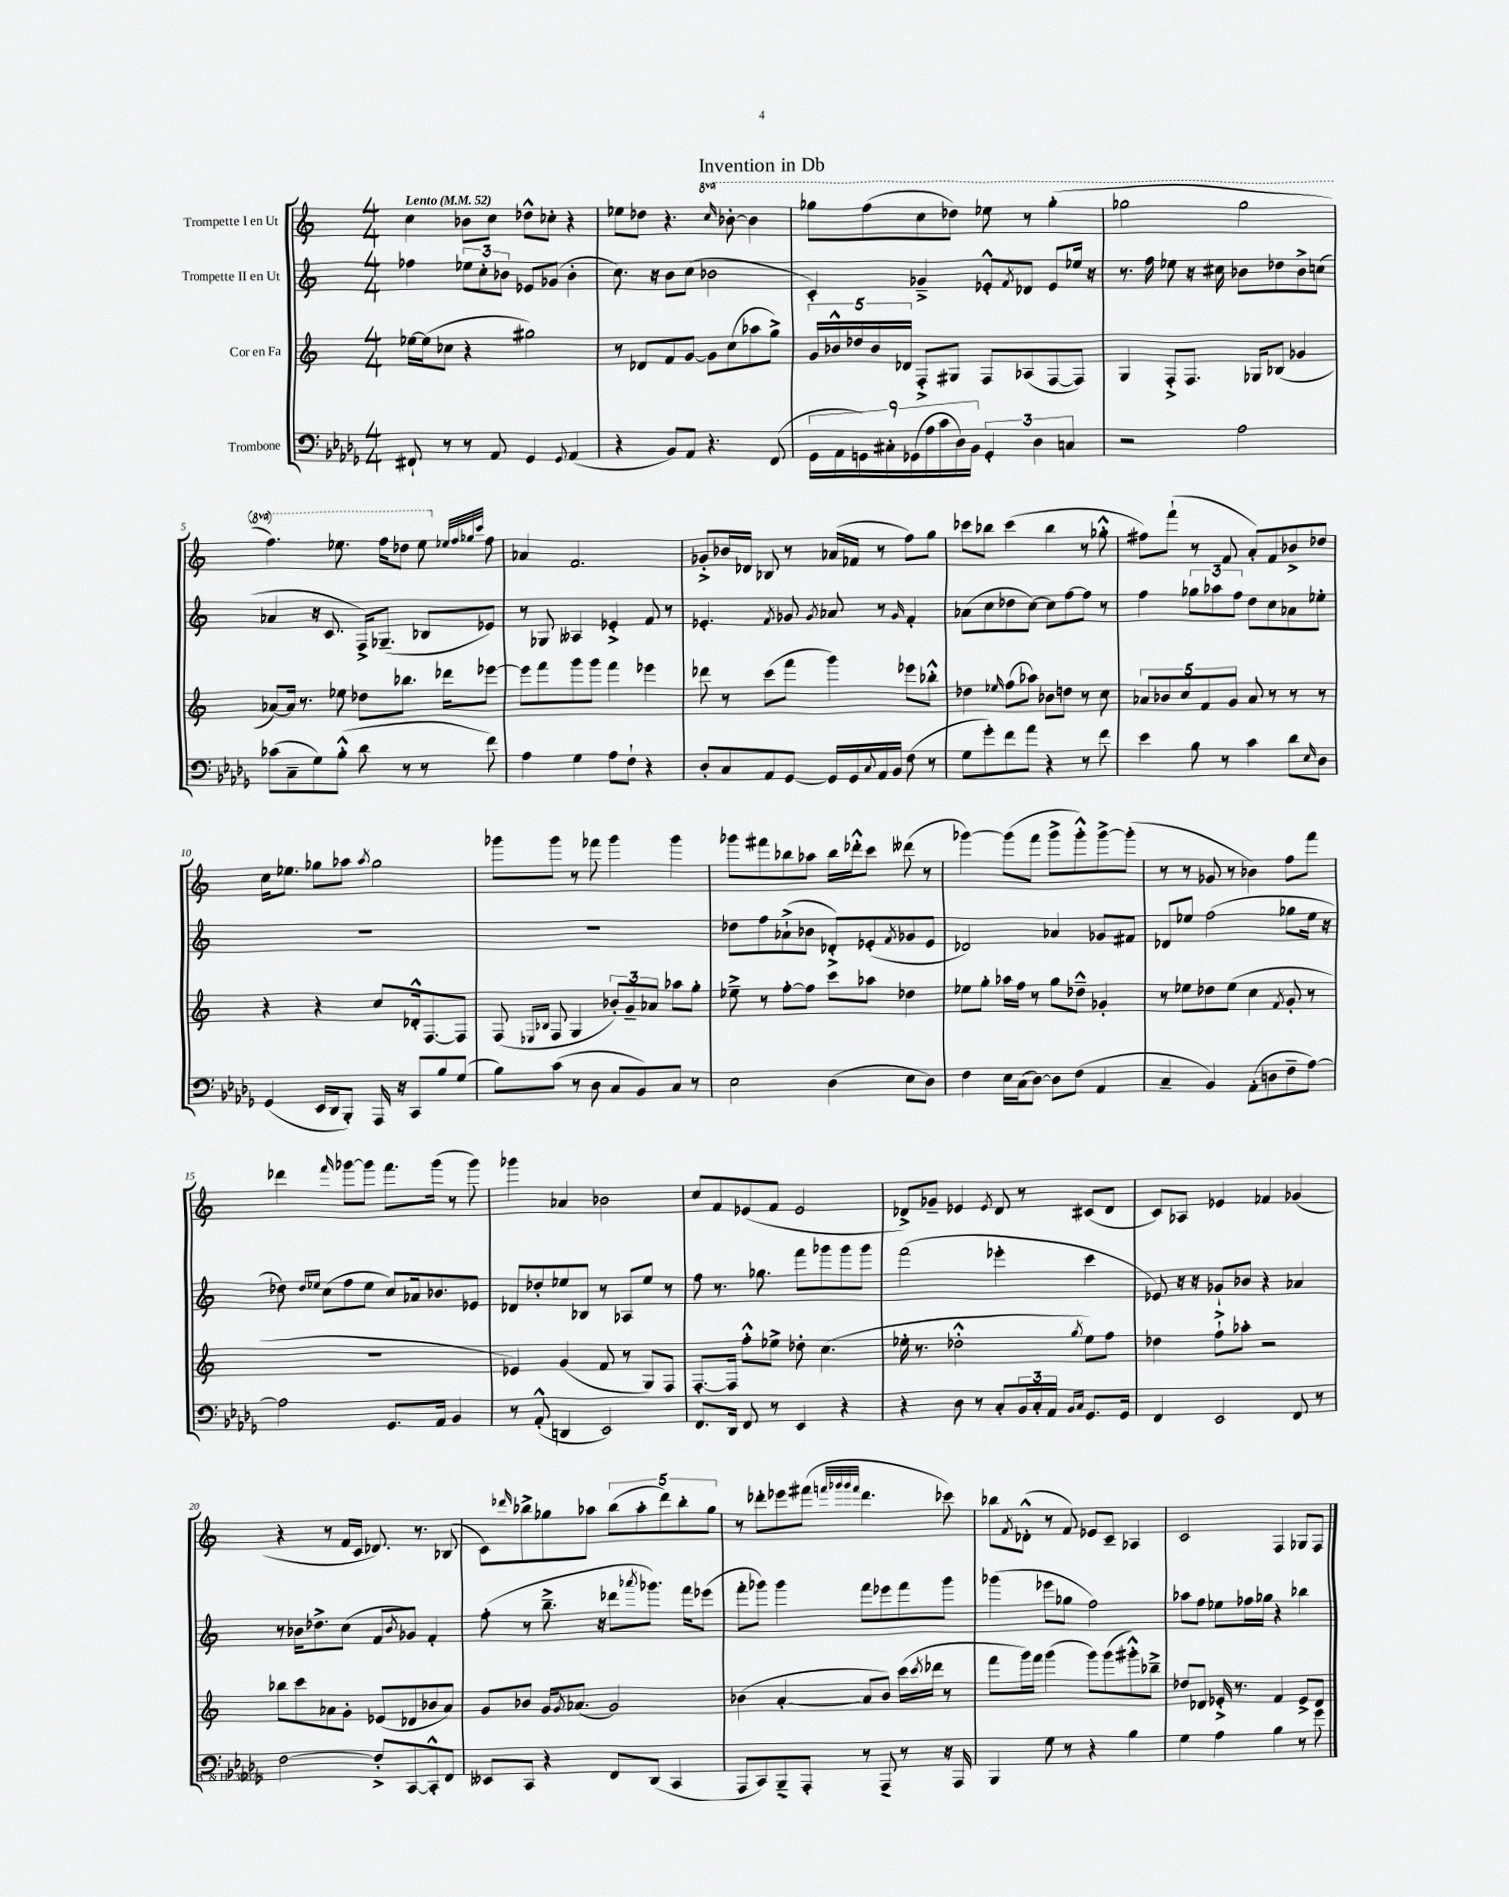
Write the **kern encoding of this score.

**kern	**kern	**kern	**kern
*staff4	*staff3	*staff2	*staff1
*clefF4	*clefG2	*clefG2	*clefG2
*k[b-e-a-d-g-]	*k[]	*k[]	*k[]
*M4/4	*M4/4	*M4/4	*M4/4
*MM52	*MM52	*MM52	*MM52
8FF#`	[16ee-	4ff-	4cc
.	(16ee-]	.	.
8r	8cc-	.	.
8r	4r	12ee-	8b-
.	.	12cc'	.
8AA-	.	.	8cc
.	.	12b-	.
4GG-	2gg#)	8e-	8dd-^^
.	.	(8g-	8cc-'
8qqGG-	.	.	.
(4AA-	.	4b-'	4r
=	=	=	=
4r	8r	8.cc)	8ee-
.	8d-	.	8dd-
.	.	16r	.
8BB-)	8f	8b	4.r
8AA-	[8g	(8cc	.
4.r	8g]	2b-	.
.	.	.	16qqccc
.	(8cc	.	[8bb-'
.	8aa-	.	4bb-]
(8FF	8gg^)	.	.
=	=	=	=
18GG-	20g	4c')	8ggg-
.	20b-^^	.	.
18AA-	.	.	.
.	20dd-	.	.
18GG)	.	.	.
.	.	.	(8fff
.	20b-	.	.
18C#'	.	.	.
.	20d-	.	.
(18GG-	.	.	.
.	8F'^	4g-~^	8ccc
18A-	.	.	.
18c	.	.	.
.	8G#	.	8ddd-)
18D-)	.	.	.
18BB-	.	.	.
6GG-'	8F	8e-'^^	8eee-
.	.	8qf	.
.	(8A-	8d-	8r
6D-	.	.	.
.	[8F	8e-	(4ggg-'
6C	.	.	.
.	8F])	16ee-	.
.	.	16r	.
=	=	=	=
2r	4G	8.r	2ggg-
.	.	16ff	.
.	8F'^	8ee-	.
.	8.F	16r	.
.	.	16cc#	.
2A-	.	8b-	2ggg-
.	16G-	.	.
.	(8B-	8dd-	.
.	4g-	8b-^	.
.	.	(8cc	.
=	=	=	=
(8c-	[8a-)	4a-	4.fff)
8C~	16a-]	.	.
.	8.r	.	.
8G-)	.	16r	.
.	.	8.c	.
(8B-'^^	8ee-	.	8.eee-
8d-	8dd-	16F^)	.
.	.	(8.G-~	16fff
8r	8.bb-	.	8ddd-
8r	.	8B-	8eee-
.	16ddd-	.	.
.	.	.	32qqee-
.	.	.	32qqff
.	.	.	32qqgg-
.	.	.	32qqccc
8f)	[8eee-	8e-)	8ff
=	=	=	=
4A-	8eee-]	8r	4a-
.	8fff	8G-	.
4G-	8ggg	4A--	2.f
.	8ggg	.	.
8A-	4fff	4e-'^	.
8F`	.	.	.
4r	4eee-	8f	.
.	.	8r	.
=	=	=	=
8D-'	8ddd-	4.e-'	8g-'^
8C	8r	.	16b-
.	.	.	16d-
8AA-	(8ccc	.	8B-
.	.	8qf	.
[8GG-	8fff	8g-	8r
.	.	8qg-	.
16GG-]	4ggg)	8a-	(16a-
16GG-	.	.	16f-
8qqC	.	.	.
16AA-	.	8r	8r
16BB-	.	.	.
.	.	16qqg-	.
(8F	8eee-	4f'	8ff)
8r	8bb-'^^	.	8gg
=	=	=	=
8G-	4dd-	(8a-	8ccc-
8g-')	.	8cc	8bb-
.	16qqee-	.	.
8f	(8ff	8dd-	(4ccc-
8a-	8aa-)	[8cc)	.
4r	8b-	8cc]	4bb-
.	8dd	[8ff	.
8r	8r	8ff]	8r
8f	8cc	8r	8gg-'^^
=	=	=	=
4e-	10a-	4ff	8ff#)
.	10b-	.	.
.	.	.	(8fff`
.	10cc	.	.
8B-	.	12gg-	8r
.	10f	.	.
.	.	12aa-	.
8r	.	.	8f
.	10g	.	.
.	.	12ff	.
4c	8a-	8dd	8a')
.	8r	8cc	8f
8d-	8r	8a-	8b-^
16qqE-	.	.	.
8D-	8r	8ee-'	8dd-
=	=	=	=
(4GG-	4r	1r	16cc
.	.	.	8.ee-
16EE-	4r	.	8gg-
16DD-	.	.	.
8BBB-')	.	.	8aa-
.	.	.	8qaa-
16AAA-	8cc	.	2gg-
16r	.	.	.
8CC	16d-'^^	.	.
.	[8.F	.	.
8B-	.	.	.
(8G-	8F]	.	.
=	=	=	=
8B-)	(8F	1r	8ggg-
.	16qqE-	.	.
.	16qqB-	.	.
(8c	8F	.	8ggg-
8r	4G	.	8r
8D-	.	.	8fff-
8C	12b-')	.	4ggg-
.	12g~	.	.
8BB-)	.	.	.
.	12a-	.	.
8C	8aa-	.	4ggg-
8r	8gg'	.	.
=	=	=	=
2E-	8ee-~^	8dd-	8ggg-
.	8r	8ff	8fff#
.	[8ff'	(8a-`^	8bb-
.	8ff]	8b-	8aa-
(4D-	8ccc	8d-'^)	16bb-
.	.	.	16ddd-'^^
.	8aa-	(8e-'	8ccc
.	.	8qf	.
8E-	4dd-	8g-	(8ddd--
8D-)	.	8e-	8r
=	=	=	=
4F	8ee-	2d-)	[4ggg-)
.	8gg'	.	.
16E-	16aa-	.	(8ggg-]
(16C	16ff	.	.
[8D-)	8r	.	8fff
8D-]	8gg	4a-	8ggg-^
(8F	8dd-~^^	.	8ggg-'^^)
4AA-	4g-'	8g-	[8ggg-^
.	.	8f#	(8ggg-']
=	=	=	=
4C~	8r	8d-	8r
.	8ee-	8ee-	8r
4BB-)	8dd-	(2ff	8g-
.	(8ee-	.	8r
(8AA-'	4cc	.	4b-)
8D	.	.	.
.	8qf	.	.
8F~	8g'	8gg-	8ff
[8A-)	8r	16ee-	8fff
.	.	16r	.
=	=	=	=
2A-]	1r	8dd-)	4ddd-
.	.	16qqdd-	.
.	.	16qqee-	.
.	.	(8cc	.
.	.	.	16qqfff
.	.	8ff	[8ggg-
.	.	8ee-	8ggg-]
8.GG-	.	8cc)	8.fff
.	.	16a-	.
16AA-	.	8.b-	(16ggg-
4BB-	.	.	8r
.	.	8e-	8ggg-)
=	=	=	=
8r	4e-)	8d-	4ggg-
(8AA-'^^	.	8dd-'	.
4DD	(4g	8ee-	4a-
.	.	8B-	.
2EE-)	8f	8r	2b-
.	8r	8A-	.
.	8G)	8ee-	.
.	8F	8r	.
=	=	=	=
8.FF	[8.F'	8ff	8cc
.	.	8.r	8f
16DD-	16F]	.	.
8FF	8ff'^^	.	(8e-
.	.	8.gg-	.
8r	8ee-^	.	8f
4EE-	8dd-'	8fff	2e-
.	(4.cc	8ggg-	.
4r	.	8ggg-	.
.	.	8ggg-	.
=	=	=	=
4r	16ee-'	(2fff	8d-^)
.	8.r	.	.
.	.	.	8g-~
8D-	2dd-'^^	.	4e-
8r	.	.	.
.	.	.	8qe-
8C'	.	4eee-'	8d-
24BB-	.	.	8r
24C'	.	.	.
24AA-	.	.	.
16qqBB-	.	.	.
16qqC	8qgg	.	.
8.GG-	8ee-)	4ccc	(8c#
.	8ff	.	8d-
16GG-	.	.	.
=	=	=	=
4FF	4dd-	8e-)	8c)
.	.	16r	8A-
.	.	16r	.
2EE-	8ff`^	8g-`	4e-
.	8aa-'	8b-	.
.	2r	4r	4f-
8FF	.	4a-	(4g-
8r	.	.	.
=	=	=	=
[2F	8bb-	8r	4r
.	8ccc	16b-	.
.	.	8.dd-^	.
.	8a-	.	8r
.	8g'	(8cc	16f
.	.	.	16c
8F'^]	(8e-	8f	8.d-)
.	.	8qb-	.
[8CC	8d-	8g-)	.
.	.	.	8.r
8CC'^^]	8b-	4f'	.
8FF	8a-)	.	(8B-
=	=	=	=
8EE--	8g	(8ff'	8c)
.	.	.	16qqddd-
8CC	8b-	8r	8bb-^
4r	16g	8.bb~^	8gg-
.	8qg	.	.
.	(8.a-	.	.
.	.	.	8aa-
.	.	16r	.
8FF	2g)	8ddd-	(10bb-
.	.	.	10aa-'
.	.	8qaaa-	.
(8DD-	.	8.ggg-)	.
.	.	.	10ddd-)
4CC	.	.	.
.	.	.	10bb-'
.	.	16fff	.
.	.	(8eee-	.
.	.	.	10gg-
=	=	=	=
8AAA-	(4b-	8fff'	8r
8CC)	.	8ggg-)	8ddd-'
8BBB-~^	[4a'	4ggg-	8eee-
8AAA-'	.	.	(8fff#
.	.	.	32qqfff
.	.	.	32qqggg-
.	.	.	32qqggg-
.	.	.	32qqfff
8r	8a]	8fff	4.ddd-
8AAA-^	8b-)	8eee-	.
8r	(16ccc	8fff	.
.	8qccc	.	.
.	16ddd-	.	.
16r	8r	8ggg-	8ccc-)
16AAA-	.	.	.
=	=	=	=
4BBB-	8fff	(4ggg-	8bb-
.	.	.	8qf
.	16ggg)	.	(8d-'^^
.	16fff	.	.
8G-	(4ggg	8eee-	8r
8r	.	8gg-	8f)
4r	8ggg)	2ff)	8e-
.	(8ggg	.	8c~
4B-	8ggg#'^^)	.	4A-
.	8bb-~^	.	.
=	=	=	=
4G-	8dd-	8aa-	2c
.	8d-	8ff	.
4A-	16e-'^	8ee-	.
.	8.r	.	.
.	.	16ff-	.
.	.	16gg-	.
4B-	4f	4r	4F
8r	8e-^	4bb-	8G-
8g-	8d-	.	8F
==	==	==	==
*-	*-	*-	*-
